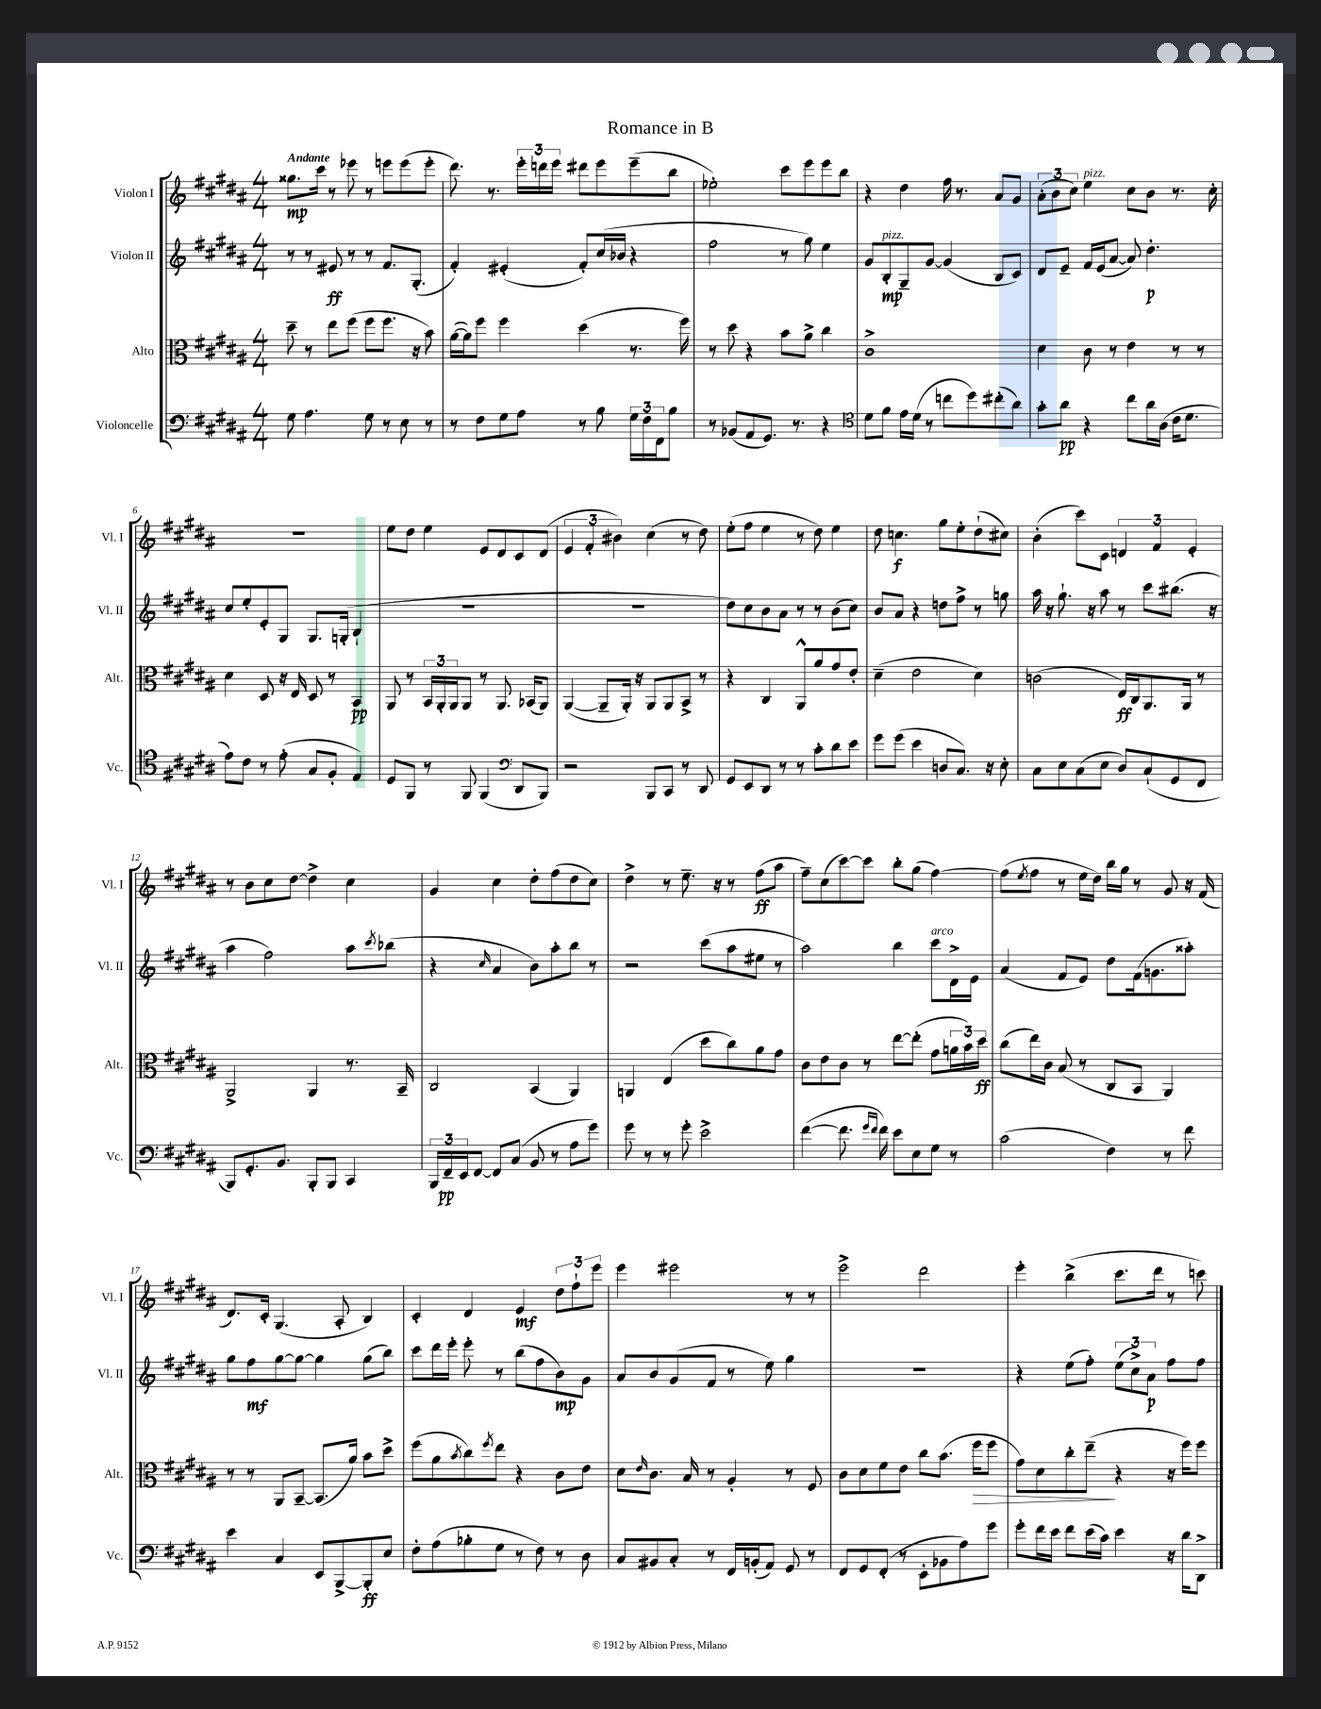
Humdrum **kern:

**kern	**dynam	**kern	**dynam	**kern	**dynam	**kern	**dynam
*part4	*part4	*part3	*part3	*part2	*part2	*part1	*part1
*staff4	*staff4	*staff3	*staff3	*staff2	*staff2	*staff1	*staff1
*I"Violoncelle	*	*I"Alto	*	*I"Violon II	*	*I"Violon I	*
*I'Vc.	*	*I'Alt.	*	*I'Vl. II	*	*I'Vl. I	*
*clefF4	*	*clefC3	*	*clefG2	*	*clefG2	*
*k[f#c#g#d#a#]	*	*k[f#c#g#d#a#]	*	*k[f#c#g#d#a#]	*	*k[f#c#g#d#a#]	*
*M4/4	*	*M4/4	*	*M4/4	*	*M4/4	*
=1	=1	=1	=1	=1	=1	=1	=1
!	!	!	!	!	!	!LO:TX:a:B:t=Andante	!
8G#\	.	8dd#~\	.	8r	.	8.gg##X\L	mp
4.A#\	.	8r	.	8r	.	.	.
.	.	.	.	.	.	16ccc#\Jk	.
.	.	8ee\L	.	8e#X/	ff	8r	.
.	.	(8ff#\J	.	8r	.	8eee-X\	.
8G#\	.	8ff#\L	.	8r	.	8r	.
8r	.	8.ff#\J	.	8.f#/L	.	8eeen\L	.
8E\	.	.	.	.	.	(8eee\	.
.	.	16r	.	(8.G#'/J	.	.	.
8r	.	8b\)	.	.	.	8eee'\J	.
=2	=2	=2	=2	=2	=2	=2	=2
8r	.	([16a#\LL	.	4f#'/)	.	8.ddd#\)	.
.	.	16a#\J])	.	.	.	.	.
8F#\L	.	8ff#\J	.	.	.	.	.
.	.	.	.	.	.	8.r	.
8G#\	.	4ff#\	.	(4e#X'/	.	.	.
8A#\J	.	.	.	.	.	24eee'\LL	.
.	.	.	.	.	.	24dddn\	.
.	.	.	.	.	.	24eee\JJ	.
8r	.	(4dd#\	.	8f#'/L)	.	8ddd#X\L	.
8B\	.	.	.	(16cc#/L	.	8eee\	.
.	.	.	.	16b-X/JJ	.	.	.
24G#\LL	.	8.r	.	4r	.	(8eee~\	.
24F#\	.	.	.	.	.	.	.
24FF#\J	.	.	.	.	.	.	.
8B\J	.	.	.	.	.	8bb\J	.
.	.	16ff#\)	.	.	.	.	.
=3	=3	=3	=3	=3	=3	=3	=3
8r	.	8r	.	2ff#\	.	2ee-X'\)	.
(8BB-X/L	.	8dd#\	.	.	.	.	.
8AA#/	.	4r	.	.	.	.	.
8.GG#/J)	.	.	.	.	.	.	.
.	.	8b\L	.	8r	.	8ccc#\L	.
8.r	.	.	.	.	.	.	.
.	.	8a#^\J	.	8gg#\)	.	8eee\	.
4r	.	4cc#\	.	4ee\	.	8eee\	.
.	.	.	.	.	.	8bb\J	.
=4	=4	=4	=4	=4	=4	=4	=4
*clefC4	*	*	*	*	*	*	*
8d#\L	.	1c#^	.	8g#/L	.	4r	.
!	!	!	!	!LO:TX:a:i:t=pizz.	!	!	!
8f#\J	.	.	.	8B'/	mp	.	.
16e\LL	.	.	.	8G#~/	.	4dd#\	.
(16d#\JJ	.	.	.	.	.	.	.
8r	.	.	.	[8g#/J	.	.	.
8ccn\L	.	.	.	(4g#/]	.	16ff#\	.
.	.	.	.	.	.	8.r	.
8dd#\)	.	.	.	.	.	.	.
(8cc#X'\	.	.	.	8B/L	.	8a#/L	.
8a#\J)	.	.	.	8c#/J)	.	8g#/J	.
=5	=5	=5	=5	=5	=5	=5	=5
8g#'\L	.	4d#\	.	8d#/L	.	(12a#'\L	.
.	.	.	.	.	.	12b\	.
8a#\J	pp	.	.	8e~/J	.	.	.
.	.	.	.	.	.	12cc#\J)	.
!	!	!	!	!	!	!LO:TX:a:i:t=pizz.	!
4r	.	8c#\	.	16f#/LL	.	4ee\	.
.	.	.	.	(16e/J	.	.	.
.	.	8r	.	[8a#/J	.	.	.
8cc#\L	.	4e\	.	8a#/])	.	8cc#\L	.
16a#\L	.	.	.	4.dd#'\	p	8b\J	.
(16A#\JJ	.	.	.	.	.	.	.
16c#\KL	.	8r	.	.	.	8.r	.
8.d#\J	.	.	.	.	.	.	.
.	.	8r	.	.	.	.	.
.	.	.	.	.	.	16cc#'\	.
!!LO:LB:g=z
=6	=6	=6	=6	=6	=6	=6	=6
8e\L)	.	4d#\	.	8cc#/L	.	1r	.
8c#\J	.	.	.	8ee'/	.	.	.
8r	.	8D#/	.	8e'/	.	.	.
(8e'\	.	16r	.	8G#/J	.	.	.
.	.	16E/	.	.	.	.	.
8G#/L	.	8D#/	.	8.G#/L	.	.	.
8F#'/J	.	8r	.	.	.	.	.
.	.	.	.	(16Gn'/Jk	.	.	.
4E/)	.	4BB/	pp	4B`/	.	.	.
=7	=7	=7	=7	=7	=7	=7	=7
8D#/L	.	8AA#/	.	1r	.	8ee\L	.
8FF#/J	.	8r	.	.	.	8dd#\J	.
8r	.	24BB/LL	.	.	.	4ee\	.
.	.	24AA#'/	.	.	.	.	.
.	.	24AA#/J	.	.	.	.	.
8FF#/	.	8AA#/J	.	.	.	.	.
(4FF#/	.	8r	.	.	.	8e/L	.
.	.	8.AA#/	.	.	.	8d#/	.
*clefF4	*	*	*	*	*	*	*
8DD#/L	.	.	.	.	.	8c#/	.
.	.	(16BB-X/KL	.	.	.	.	.
8BBB/J)	.	8AA#/J)	.	.	.	(8d#/J	.
=8	=8	=8	=8	=8	=8	=8	=8
2r	.	([4AA#/	.	1r	.	6e/	.
.	.	.	.	.	.	6f#'/	.
.	.	8AA#~/L]	.	.	.	.	.
.	.	.	.	.	.	6b#X\)	.
.	.	16AA#'/Jk)	.	.	.	.	.
.	.	16r	.	.	.	.	.
8BBB/L	.	8AA#/L	.	.	.	(4cc#\	.
8CC#/J	.	8AA#/	.	.	.	.	.
8r	.	8BB^/J	.	.	.	8r	.
8DD#/	.	8r	.	.	.	8dd#\)	.
=9	=9	=9	=9	=9	=9	=9	=9
8GG#/L	.	4r	.	8dd#\L)	.	(8ee'\L	.
8EE/	.	.	.	8cc#\	.	8ff#\J	.
8DD#/J	.	4C#/	.	8b\	.	4ee\	.
8r	.	.	.	8a#\J	.	.	.
8r	.	8AA#^^/L	.	8r	.	8r	.
8c#'\L	.	8a#/	.	8r	.	8dd#\)	.
8d#\	.	8g#/	.	(8b\L	.	4ee\	.
8e\J	.	8e'/J	.	8cc#\J)	.	.	.
=10	=10	=10	=10	=10	=10	=10	=10
8g#\L	.	(4d#~\	.	8b/L	.	8dd#\	.
(8g#\J	.	.	.	8a#/J	.	4.ccn\	f
4e\	.	2e\	.	4r	.	.	.
8Dn/L	.	.	.	8ddn\L	.	8gg#\L	.
8.C#/J)	.	.	.	8ff#^\J	.	8ee'\	.
.	.	4d#\)	.	8r	.	(8dd#`\	.
16r	.	.	.	.	.	.	.
8E'\	.	.	.	8ggn\	.	8cc#X\J)	.
=11	=11	=11	=11	=11	=11	=11	=11
8C#\L	.	(2cn\	.	16aa#\	.	(4b'\	.
.	.	.	.	16r	.	.	.
8E\	.	.	.	8.gg#`\	.	.	.
(8C#\	.	.	.	.	.	8ccc#\L)	.
.	.	.	.	16r	.	.	.
8E\J	.	.	.	8aa#\	.	8c#\J	.
8D#/L)	.	16E/LL)	ff	8r	.	6dn/	.
.	.	16C#/J	.	.	.	.	.
(8C#`/	.	8.AA#/	.	8ccc#\L	.	.	.
.	.	.	.	.	.	6f#/	.
8GG#/	.	.	.	(8.bb#X\J	.	.	.
.	.	16AA#/Jk	.	.	.	.	.
.	.	.	.	.	.	6e'/	.
8FF#/J	.	8r	.	.	.	.	.
.	.	.	.	16r	.	.	.
!!LO:LB:g=z
=12	=12	=12	=12	=12	=12	=12	=12
8BBB/L)	.	2AA#^/	.	4aa#\	.	8r	.
8.GG#'/	.	.	.	.	.	8b\L	.
.	.	.	.	2ff#\)	.	8cc#\	.
8.BB/J	.	.	.	.	.	.	.
.	.	.	.	.	.	[8dd#\J	.
8BBB'/L	.	4AA#/	.	.	.	4dd#^\]	.
8BBB/J	.	.	.	.	.	.	.
4CC#/	.	8.r	.	8aa#\L	.	4cc#\	.
.	.	.	.	8qccc#/	.	.	.
.	.	.	.	(8bb-X\J	.	.	.
.	.	16BB~/	.	.	.	.	.
=13	=13	=13	=13	=13	=13	=13	=13
24BBB/LL	.	2C#/	.	4r	.	4g#/	.
24FF#~/	pp	.	.	.	.	.	.
24EE/J	.	.	.	.	.	.	.
[8FF#/J	.	.	.	.	.	.	.
.	.	.	.	16qqcc#/	.	.	.
8FF#/L]	.	.	.	4a#/	.	4cc#\	.
(8C#/J	.	.	.	.	.	.	.
8BB/	.	(4BB/	.	8b\L)	.	8dd#'\L	.
8r	.	.	.	8aa#'\	.	(8ff#\	.
8A#\L	.	4AA#/)	.	8bb\J	.	8dd#\	.
8g#\J)	.	.	.	8r	.	8cc#\J)	.
=14	=14	=14	=14	=14	=14	=14	=14
8g#\	.	4AAn/	.	2r	.	4dd#^\	.
8r	.	.	.	.	.	.	.
8r	.	(4E/	.	.	.	8r	.
8g#'\	.	.	.	.	.	8.ee~\	.
2e^\	.	8dd#\L	.	(8ccc#\L	.	.	.
.	.	.	.	.	.	16r	.
.	.	8cc#\)	.	8aa#\	.	8r	.
.	.	8a#\	.	8ee#X\J	.	(8ff#\L	ff
.	.	8g#\J	.	8r	.	8aa#\J	.
=15	=15	=15	=15	=15	=15	=15	=15
([4f#\	.	8c#\L	.	2aa#\)	.	8ff#~\L)	.
.	.	8e\	.	.	.	(8cc#\	.
8.f#\]	.	8c#\J	.	.	.	[8ccc#\)	.
.	.	8r	.	.	.	8ccc#\J]	.
16qqg#/LL	.	.	.	.	.	.	.
16qqf#/JJ	.	.	.	.	.	.	.
16f#\)	.	.	.	.	.	.	.
8e\L	.	[8ee\L	.	4bb\	.	8bb'\L	.
8E\	.	(8ee'\J]	.	.	.	(8gg#\J	.
!	!	!	!	!LO:TX:a:i:t=arco	!	!	!
8G#\J	.	8g#\L	.	8ccc#\L	.	[4ff#\)	.
8r	.	24an\L	.	16d#^\L	.	.	.
.	.	24b\)	.	.	.	.	.
.	.	.	.	16e\JJ	.	.	.
.	.	24dd#\JJ	ff	.	.	.	.
=16	=16	=16	=16	=16	=16	=16	=16
(2c#\	.	(8cc#\L	.	(4a#/	.	(8ff#\L]	.
.	.	.	.	.	.	8qee/	.
.	.	16ee\L)	.	.	.	8ff#\J	.
.	.	16c#\JJ	.	.	.	.	.
.	.	(8B/	.	8f#/L	.	8r	.
.	.	8r	.	8e/J)	.	16ee\LL	.
.	.	.	.	.	.	16dd#\JJ)	.
4F#\)	.	8C#/L	.	8dd#\L	.	16bb\LL	.
.	.	.	.	.	.	16gg#\JJ	.
.	.	8BB/J	.	(16f#\k	.	8r	.
.	.	.	.	8.gn\	.	.	.
8r	.	4AA#/)	.	.	.	8g#/	.
8f#\	.	.	.	8aa##X'\J)	.	16r	.
.	.	.	.	.	.	(16f#/	.
!!LO:LB:g=z
=17	=17	=17	=17	=17	=17	=17	=17
4e\	.	8r	.	8gg#\L	.	8.d#/L)	.
.	.	8r	.	8ff#\	mf	.	.
.	.	.	.	.	.	16c#'/Jk	.
4C#/	.	8AA#/L	.	[8gg#\	.	(4.G#/	.
.	.	[8BB~/J	.	8gg#\J_	.	.	.
8EE/L	.	(8.BB/L]	.	4gg#\]	.	.	.
[8BBB^/	.	.	.	.	.	8A#'/	.
.	.	16a#/Jk)	.	.	.	.	.
8BBB'/]	ff	8b\L	.	(8gg#\L	.	4B/)	.
8E/J	.	8dd#^\J	.	8bb\J)	.	.	.
=18	=18	=18	=18	=18	=18	=18	=18
8F#'\L	.	(8ff#\L	.	8ccc#\L	.	4c#'/	.
(8A#\	.	8a#\	.	16ddd#\L	.	.	.
.	.	.	.	16eee'\JJ	.	.	.
.	.	8qb/	.	.	.	.	.
8B-X'\	.	8cc#\)	.	8eee'\	.	4d#/	.
.	.	8qff#/	.	.	.	.	.
8G#\J	.	8ee\J	.	8r	.	.	.
8r	.	4r	.	(8bb\L	.	4e/	mf
8F#\)	.	.	.	8ff#\	.	.	.
8r	.	8c#\L	.	8b\)	mp	12dd#\L	.
.	.	.	.	.	.	12ff#`\	.
8D#\	.	8e\J	.	8g#\J	.	.	.
.	.	.	.	.	.	12eee\J	.
=19	=19	=19	=19	=19	=19	=19	=19
8C#/L	.	8d#\L	.	8a#/L	.	4eee\	.
.	.	16qqe/	.	.	.	.	.
8BB#X/	.	8.c#\J	.	8b/	.	.	.
8C#'/J	.	.	.	(8g#/	.	2eee#X\	.
.	.	16B/	.	.	.	.	.
8r	.	8r	.	8f#/J	.	.	.
16FF#/LL	.	4A#'/	.	8r	.	.	.
(16BBn'/J	.	.	.	.	.	.	.
8AA#/J)	.	.	.	8ee\)	.	.	.
8GG#/	.	8r	.	4gg#\	.	8r	.
8r	.	8F#/	.	.	.	8r	.
=20	=20	=20	=20	=20	=20	=20	=20
8FF#/L	.	8c#\L	.	1r	.	2eee^\	.
8GG#/	.	8d#\	.	.	.	.	.
(8FF#'/J	.	8f#\	.	.	.	.	.
8r	.	8e\J	.	.	.	.	.
8EE'\L	.	8cc#\L	.	.	.	2ddd#\	.
8BB-X\	.	(8.b\J	.	.	.	.	.
8A#\)	.	.	.	.	.	.	.
!	!	!	!LO:HP:b	!	!	!	!
.	.	16ff#\KL	>	.	.	.	.
8g#\J	.	8ff#\J	.	.	.	.	.
=21	=21	=21	=21	=21	=21	=21	=21
8g#'\L	.	8g#\L)	.	4r	.	4eee'\	.
16f#\L	.	8d#\	.	.	.	.	.
16e\JJ	.	.	.	.	.	.	.
8f#\L	.	8cc#'\	.	(8ee\L	.	(4bb^\	.
(16e\L	.	(8ee~\J	.	8ff#'\J)	.	.	.
16c#\JJ)	.	.	.	.	.	.	.
4e\	.	4r	]	(12ee\L	.	8.ccc#\L	.
.	.	.	.	12cc#^\)	.	.	.
.	.	.	.	12a#\J	p	.	.
.	.	.	.	.	.	16ddd#\Jk	.
16r	.	16r	.	8ff#\L	.	8r	.
16d#\KL	.	16ff#\KL)	.	.	.	.	.
8DD#^\J	.	8ff#\J	.	8ff#\J	.	8cccn\)	.
==	==	==	==	==	==	==	==
*-	*-	*-	*-	*-	*-	*-	*-
